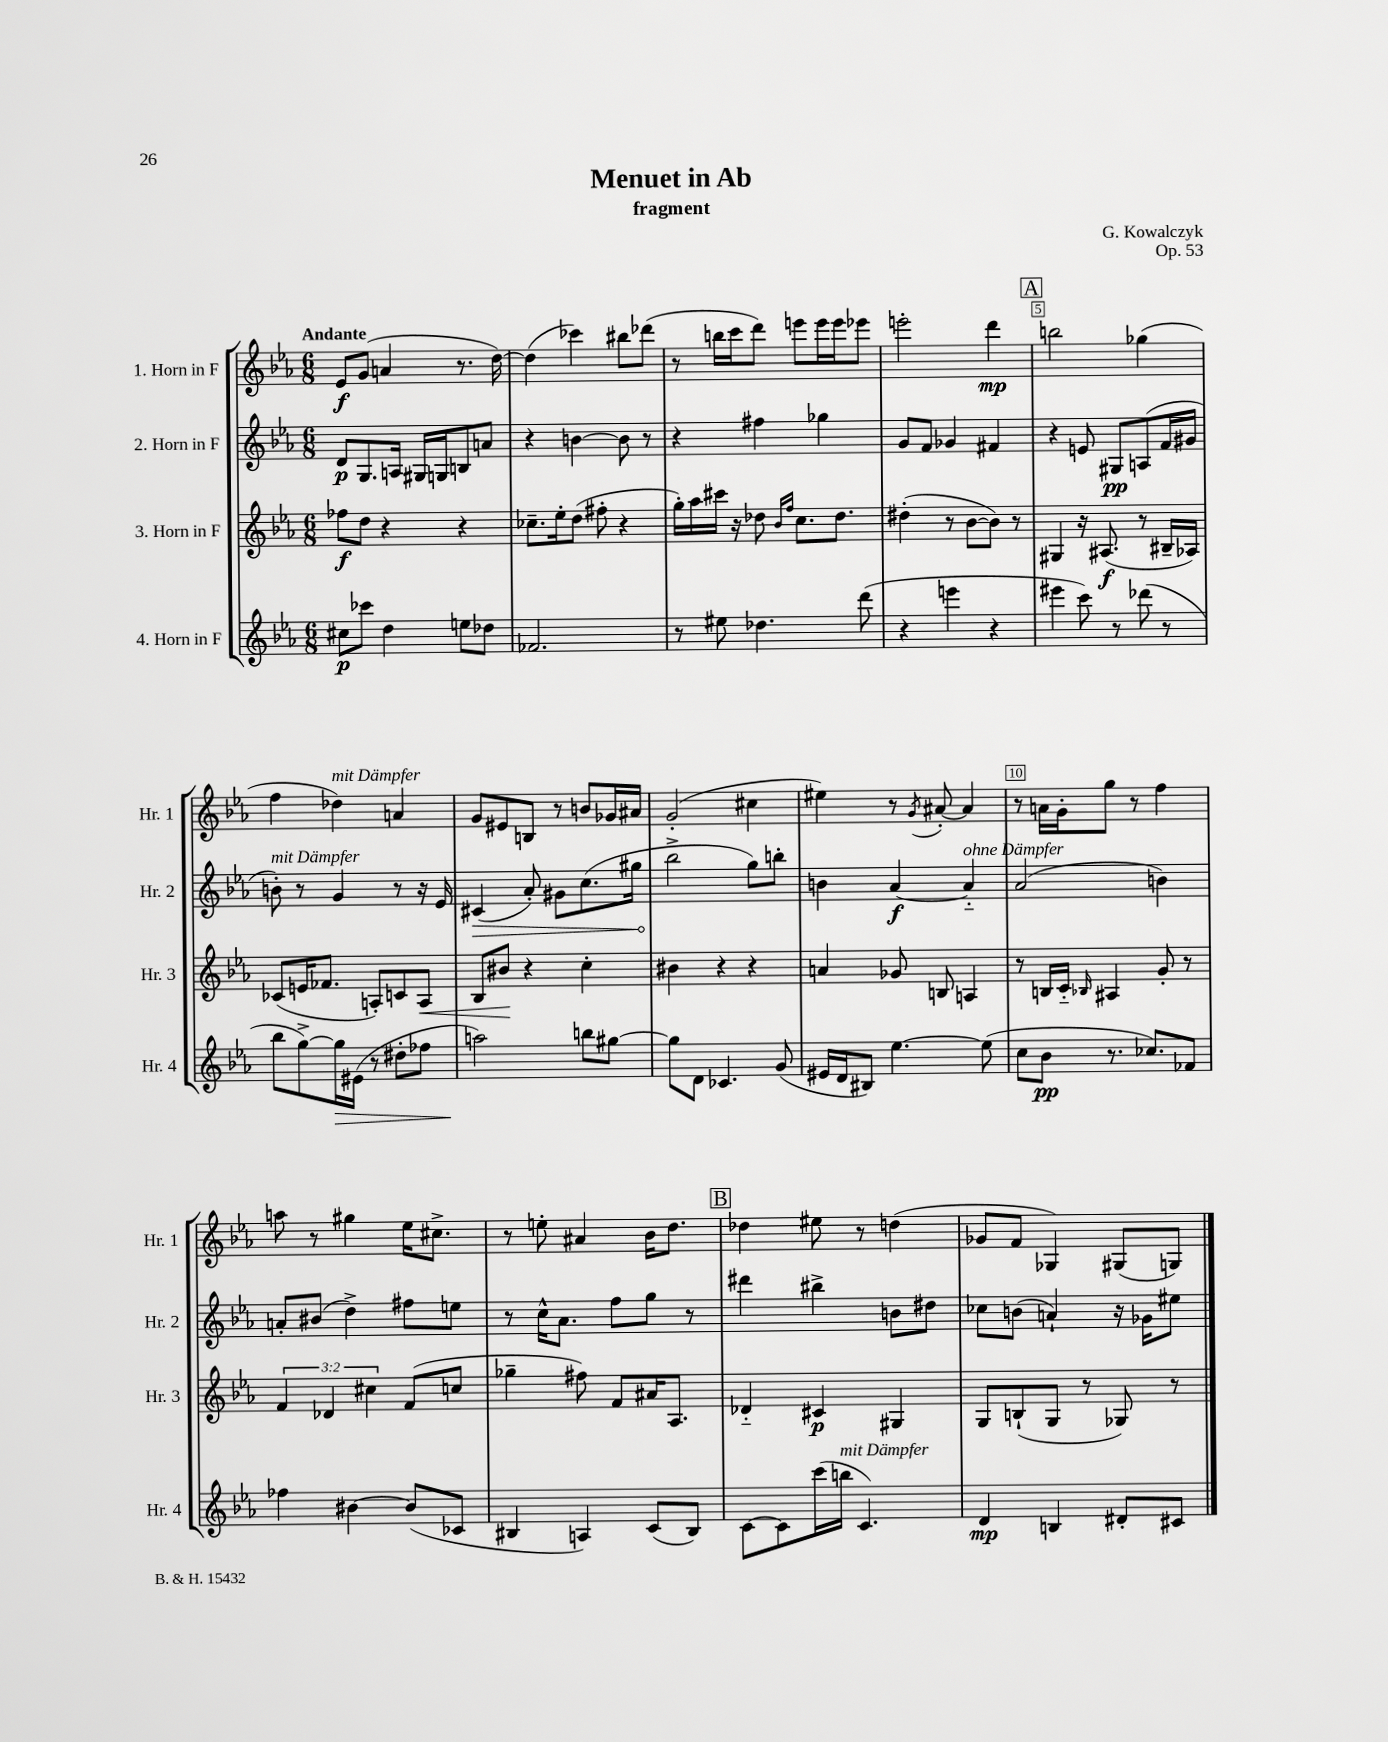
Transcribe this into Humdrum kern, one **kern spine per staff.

**kern	**kern	**kern	**kern
*staff4	*staff3	*staff2	*staff1
*clefG2	*clefG2	*clefG2	*clefG2
*k[b-e-a-]	*k[b-e-a-]	*k[b-e-a-]	*k[b-e-a-]
*M6/8	*M6/8	*M6/8	*M6/8
8cc#	8ff-	8d	8e-
8ccc-	8dd	8.G	(8g
4dd	4r	.	4a
.	.	16A	.
.	.	16G#	.
.	.	16G	.
8ee	4r	8B	8.r
8dd-	.	8a	.
.	.	.	[16dd)
=	=	=	=
2.f-	8.cc-~	4r	(4dd]
.	16ee-'	.	.
.	(8dd	[4b	4ccc-)
.	8ff#'	.	.
.	4r	8b]	8bb#
.	.	8r	(8ddd-
=	=	=	=
8r	16gg')	4r	8r
.	16aa-	.	.
8ee#	16ccc#	.	16bb
.	16r	.	16ccc
4.dd-	8dd-	4ff#	8ddd)
.	16qqb-	.	.
.	16qqff	.	.
.	8.cc	.	8eee
.	.	4gg-	16eee
.	8.dd-	.	16eee
(8ddd	.	.	8eee-
=	=	=	=
4r	(4dd#'	8g	2eee'
.	.	8f	.
4eee	8r	4g-	.
.	[8b-	.	.
4r	8b-])	4f#	4ddd
.	8r	.	.
=	=	=	=
4eee#	4G#	4r	2bb
8ccc)	16r	8e	.
.	(8.A#	.	.
8r	.	8G#	.
(8ddd-	8r	(8A	(4gg-
8r	16B#~	16f	.
.	16A-)	16g#	.
=	=	=	=
8bb-	(8c-	8b')	4ff
[8gg^)	16e	8r	.
.	8.f-	.	.
16gg]	.	4g	4dd-)
(16e#	.	.	.
8r	8A')	.	.
8dd#'	8c	8r	4a
8ff-	8A	16r	.
.	.	16e-	.
=	=	=	=
2aa)	8B-	(4c#	8g
.	8b#	.	8e#
.	4r	8a-')	8B
.	.	8g#	8r
8bb	4cc'	(8.cc	8b
[8gg#	.	.	16g-
.	.	16gg#	16a#
=	=	=	=
8gg#]	4b#	2bb-^	(2g'
8d	.	.	.
4.c-	4r	.	.
.	4r	8gg)	4cc#
(8g	.	8bb'	.
=	=	=	=
16e#	4a	4b	4ee#)
16d	.	.	.
8B#)	.	.	.
[4.ee-	8g-	[4a-	8r
.	.	.	8qg
.	8B	.	[8a#'
.	4A	4a-'~]	4a#]
(8ee-]	.	.	.
=	=	=	=
8cc	8r	(2a-	8r
8b-	16B	.	16a
.	16c'~	.	16g'
.	16qqB-	.	.
8.r	4A#	.	8gg
.	.	.	8r
8.cc-)	.	.	.
.	8g'	4b)	4ff
8f-	8r	.	.
=	=	=	=
4ff-	6f	8a'	8aa
.	.	(8b#	8r
.	6d-	.	.
[4b#	.	4dd^)	4gg#
.	6cc#	.	.
(8b#]	(8f	8ff#	16ee-
.	.	.	8.cc#^
8c-	8cc	8ee	.
=	=	=	=
4B#	4gg-~	8r	8r
.	.	16cc^^	8ee'
.	.	8.a-	.
4A)	8ff#)	.	4a#
.	8f	8ff	.
(8c	16a#	8gg	16b-
.	8.A-	.	8.dd
8B#)	.	8r	.
=	=	=	=
[8c	4d-'~	4ddd#	4dd-
8c]	.	.	.
(16ccc	4c#	4bb#^	8ee#
16bb	.	.	.
4.c)	.	.	8r
.	4G#	8b	(4dd
.	.	8dd#	.
=	=	=	=
4d	8G	8cc-	8g-
.	(8B`	(8b	8f
4B	8G	4a`)	4G-)
.	8r	.	.
8d#'	8G-)	16r	(8G#
.	.	16g-	.
8c#	8r	8ee#	8G)
==	==	==	==
*-	*-	*-	*-
